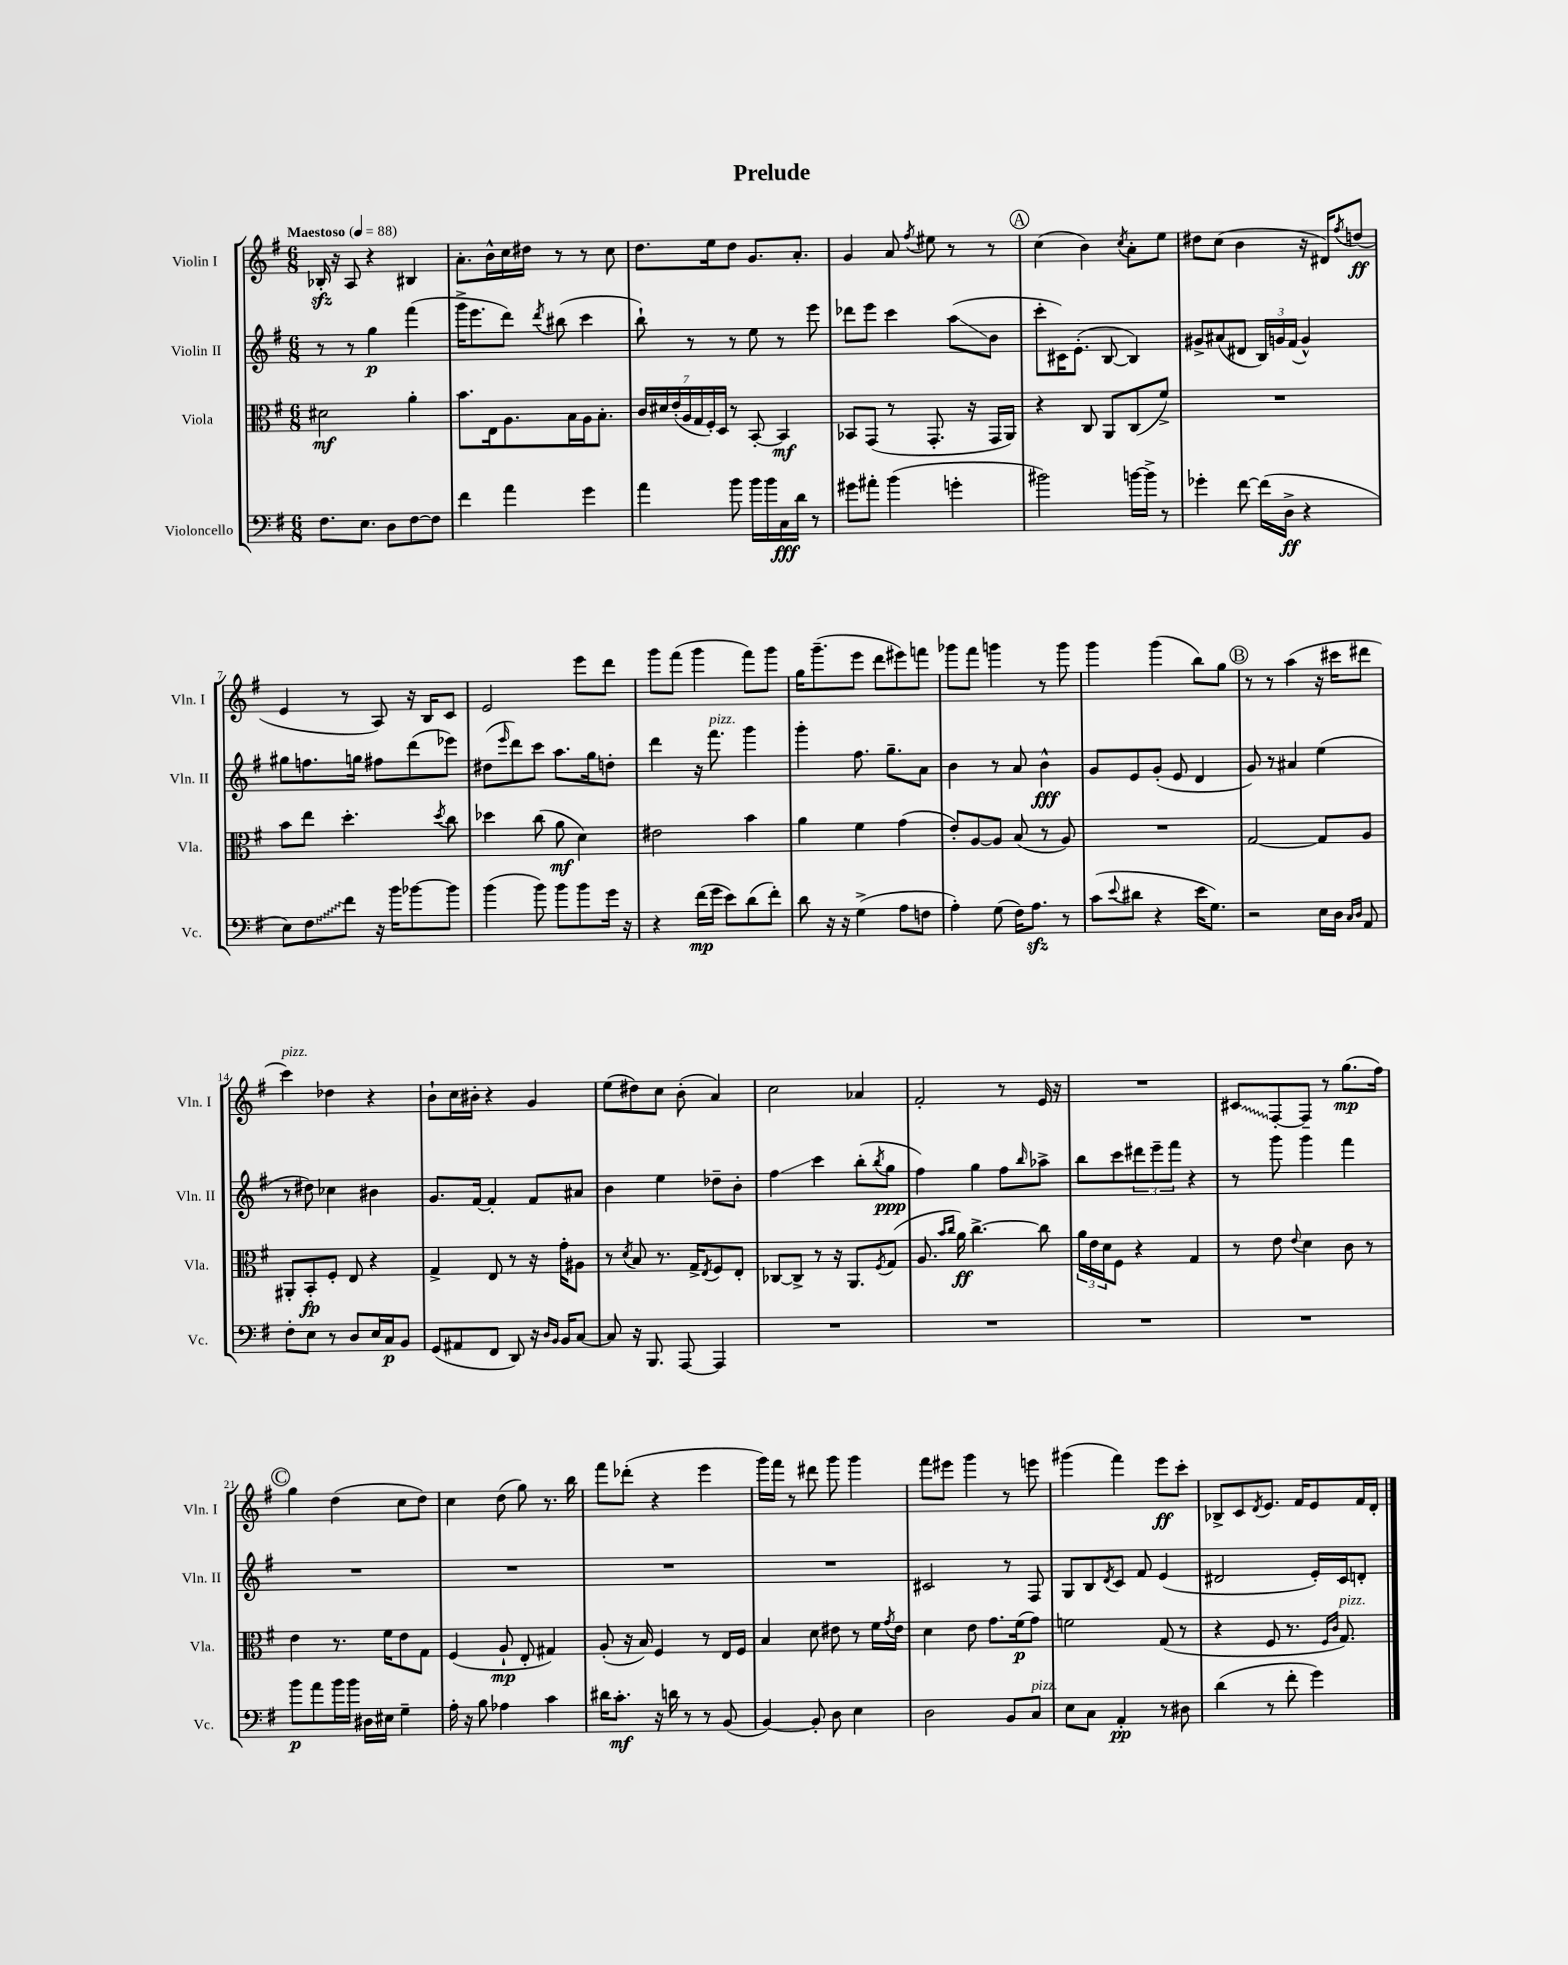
\header { title = "Prelude" }
<<
\new StaffGroup <<
\new Staff = "s0" \with { instrumentName = "Violin I" shortInstrumentName = "Vln. I" } {
    \clef treble \key g \major \numericTimeSignature \time 6/8 \tempo "Maestoso" 4 = 88
    bes16-.\sfz r16 a8 r4 bis4 |
    a'8.-. b'16-^ c''16 dis''16 r8 r8 c''8 |
    d''8. e''16 d''8 g'8. a'8.-. |
    g'4 a'8 \acciaccatura { fis''8 } eis''8 r8 r8 |
    \mark \markup { \circle "A" } c''4( b'4) \acciaccatura { c''8 } a'8-. e''8 |
    dis''8 c''8( b'4 r16 dis'16) \acciaccatura { fis''8 } d''8\ff( |
    e'4 r8 a8) r16 b16 c'8 |
    e'2 e'''8 d'''8 |
    g'''8 fis'''8( g'''4 fis'''8) g'''8 |
    g''16 g'''8.--( e'''8 d'''8 eis'''8) f'''8 |
    ges'''8 fis'''8 g'''4 r8 g'''8 |
    g'''4 g'''4( b''8) g''8 |
    \mark \markup { \circle "B" } r8 r8 a''4( r16 cis'''16 dis'''8 |
    c'''4^\markup { \italic "pizz." }) des''4 r4 |
    b'8-! c''16 bis'16-. r4 g'4 |
    e''8( dis''8) c''8 b'8-.( a'4) |
    c''2 aes'4 |
    fis'2-. r8 e'16 r16 |
    R2. |
    \once \override Glissando.style = #'zigzag cis'8\glissando fis8~-. fis8-- r8 g''8.\mp( fis''16) |
    \mark \markup { \circle "C" } g''4 d''4( c''8 d''8) |
    c''4 d''8( g''8) r8. b''16 |
    fis'''8 des'''8-.( r4 e'''4 |
    g'''16) fis'''16 r8 dis'''8 g'''8 g'''4 |
    fis'''8 eis'''8 g'''4 r8 e'''8 |
    gis'''4( fis'''4) e'''8\ff c'''8-. |
    bes8-> c'8 \acciaccatura { d'8 } e'8. fis'16 e'8 fis'16 d'16-. \bar "|." |
}
\new Staff = "s1" \with { instrumentName = "Violin II" shortInstrumentName = "Vln. II" } {
    \clef treble \key g \major \numericTimeSignature \time 6/8
    r8 r8 g''4\p fis'''4( |
    g'''16-> e'''8. d'''8) \acciaccatura { d'''8 } bis''8( c'''4 |
    b''8-!) r8 r8 e''8 r8 e'''8 |
    des'''8 e'''8 c'''4 a''8\glissando( b'8 |
    \mark \markup { \circle "A" } c'''8-. cis'16) e'8.-.( b8~ b4) |
    gis'8-> ais'8( dis'8 \tuplet 3/2 { b16) g'16 fis'16( } g'4-^) |
    gis''8 f''8. g''16 fis''8 d'''8( ees'''8) |
    dis''8( \grace { e'''16 } d'''8) c'''8 a''8. g''16 d''8-. |
    d'''4 r16 fis'''8.^\markup { \italic "pizz." } g'''4 |
    g'''4-. fis''8. g''8.-- a'8 |
    b'4 r8 a'8 b'4-^\fff |
    g'8 e'8 g'8-.( e'8 d'4 |
    \mark \markup { \circle "B" } g'8) r8 ais'4 e''4( |
    r8 dis''8) ces''4 bis'4 |
    g'8. fis'16~ fis'4-. fis'8 ais'8 |
    b'4 e''4 des''8-- b'8-. |
    fis''4\glissando c'''4 b''8-.( \acciaccatura { b''8 } g''8\ppp |
    fis''4) g''4 fis''8 \grace { b''16 } aes''8-> |
    b''8 c'''8 \tuplet 3/2 { dis'''8 e'''8-- fis'''8 } r4 |
    r8 g'''8 g'''4 fis'''4 |
    \mark \markup { \circle "C" } R2. |
    R2. |
    R2. |
    R2. |
    cis'2 r8 fis8 |
    g8 b8 \acciaccatura { d'8 } c'8 fis'8 e'4( |
    dis'2 e'16-.) c'16 d'8-. \bar "|." |
}
\new Staff = "s2" \with { instrumentName = "Viola" shortInstrumentName = "Vla." } {
    \clef alto \key g \major \numericTimeSignature \time 6/8
    dis'2\mf a'4-. |
    b'8. e16 a8. b16 a16 b8.-. |
    \tuplet 7/4 { c'16 dis'16 e'16-.( a16 g16 fis16-.) d16 } r8 b,8~-. b,4\mf |
    bes,8 g,8( r8 g,8.-. r16 g,16 a,16) |
    \mark \markup { \circle "A" } r4 c8 a,8 c8( fis'8->) |
    R2. |
    b'8 e''8 d''4.-. \acciaccatura { d''8 } c''8 |
    des''4 c''8( a'8\mf d'4) |
    eis'2 b'4 |
    a'4 fis'4 g'4( |
    e'8-.) a8~ a8 b8( r8 a8) |
    R2. |
    \mark \markup { \circle "B" } g2~ g8 a8 |
    ais,8-. b,8-.\fp fis8-. e8 r4 |
    g4-> e8 r8 r16 g'16-. ais8 |
    r8 \acciaccatura { d'8 } b8 r8. g16-> \acciaccatura { e8 } fis8 e8-. |
    ces8~ ces8-> r8 r16 a,8. \acciaccatura { fis8 } g8( |
    a8. \grace { b'16 c''16 } a'16\ff) c''4.~-> c''8 |
    \tuplet 3/2 { a'16 e'16 d'16 } fis8 r4 g4 |
    r8 e'8 \appoggiatura { e'8 } d'4 c'8 r8 |
    \mark \markup { \circle "C" } e'4 r8. fis'16 e'8 g8 |
    fis4( a8-!\mp e8-. gis4) |
    a8-.( r16 b16) fis4 r8 e16 fis16 |
    b4 d'8 eis'8 r8 fis'16 \acciaccatura { g'8 } eis'16 |
    d'4 e'8 g'8. fis'16\p( g'8) |
    f'2 g8( r8 |
    r4 fis8 r8. \grace { fis16 c'16 } g8.^\markup { \italic "pizz." }) \bar "|." |
}
\new Staff = "s3" \with { instrumentName = "Violoncello" shortInstrumentName = "Vc." } {
    \clef bass \key g \major \numericTimeSignature \time 6/8
    fis8. e8. d8 fis8~ fis8 |
    fis'4 a'4 g'4 |
    a'4 b'8 b'16 b'16 c16\fff d'16 r8 |
    gis'8 ais'8-. b'4( g'4-. |
    \mark \markup { \circle "A" } bis'2) b'16~ b'16-> r8 |
    ges'4-. fis'8~ fis'16( d16->\ff r4 |
    e8) \once \override Glissando.style = #'zigzag fis8\glissando fis'8 r16 b'16 bes'8~ bes'8 |
    b'4( b'8) b'8 b'8 g'16 r16 |
    r4 fis'16\mp( g'16 e'8) d'8( fis'8-.) |
    d'8 r16 r16 g4->( a8 f8 |
    a4-.) g8( fis16) a8.\sfz r8 |
    c'8( \appoggiatura { e'8 } dis'8 r4 e'16 g8.) |
    \mark \markup { \circle "B" } r2 e16 d16 \grace { c16 d16 } a,8 |
    fis8-. e8 r8 d8 e16 c16\p b,8 |
    g,8( ais,8 fis,8 d,8) r16 \grace { d16 b,16 } b,16 c8~ |
    c8 r16 b,,8. a,,8~ a,,4 |
    R2. |
    R2. |
    R2. |
    R2. |
    \mark \markup { \circle "C" } b'8\p a'8 b'16 b'16 dis16 eis16 g4-- |
    a16-. r16 b8 aes4 c'4 |
    dis'16 c'8.-.\mf r16 d'16 r8 r8 b,8( |
    b,4~) b,8-. d8 e4 |
    d2 b,8 c8^\markup { \italic "pizz." } |
    e8 c8 a,4-.\pp r8 dis8 |
    d'4( r8 fis'8-. g'4) \bar "|." |
}
>>
>>
